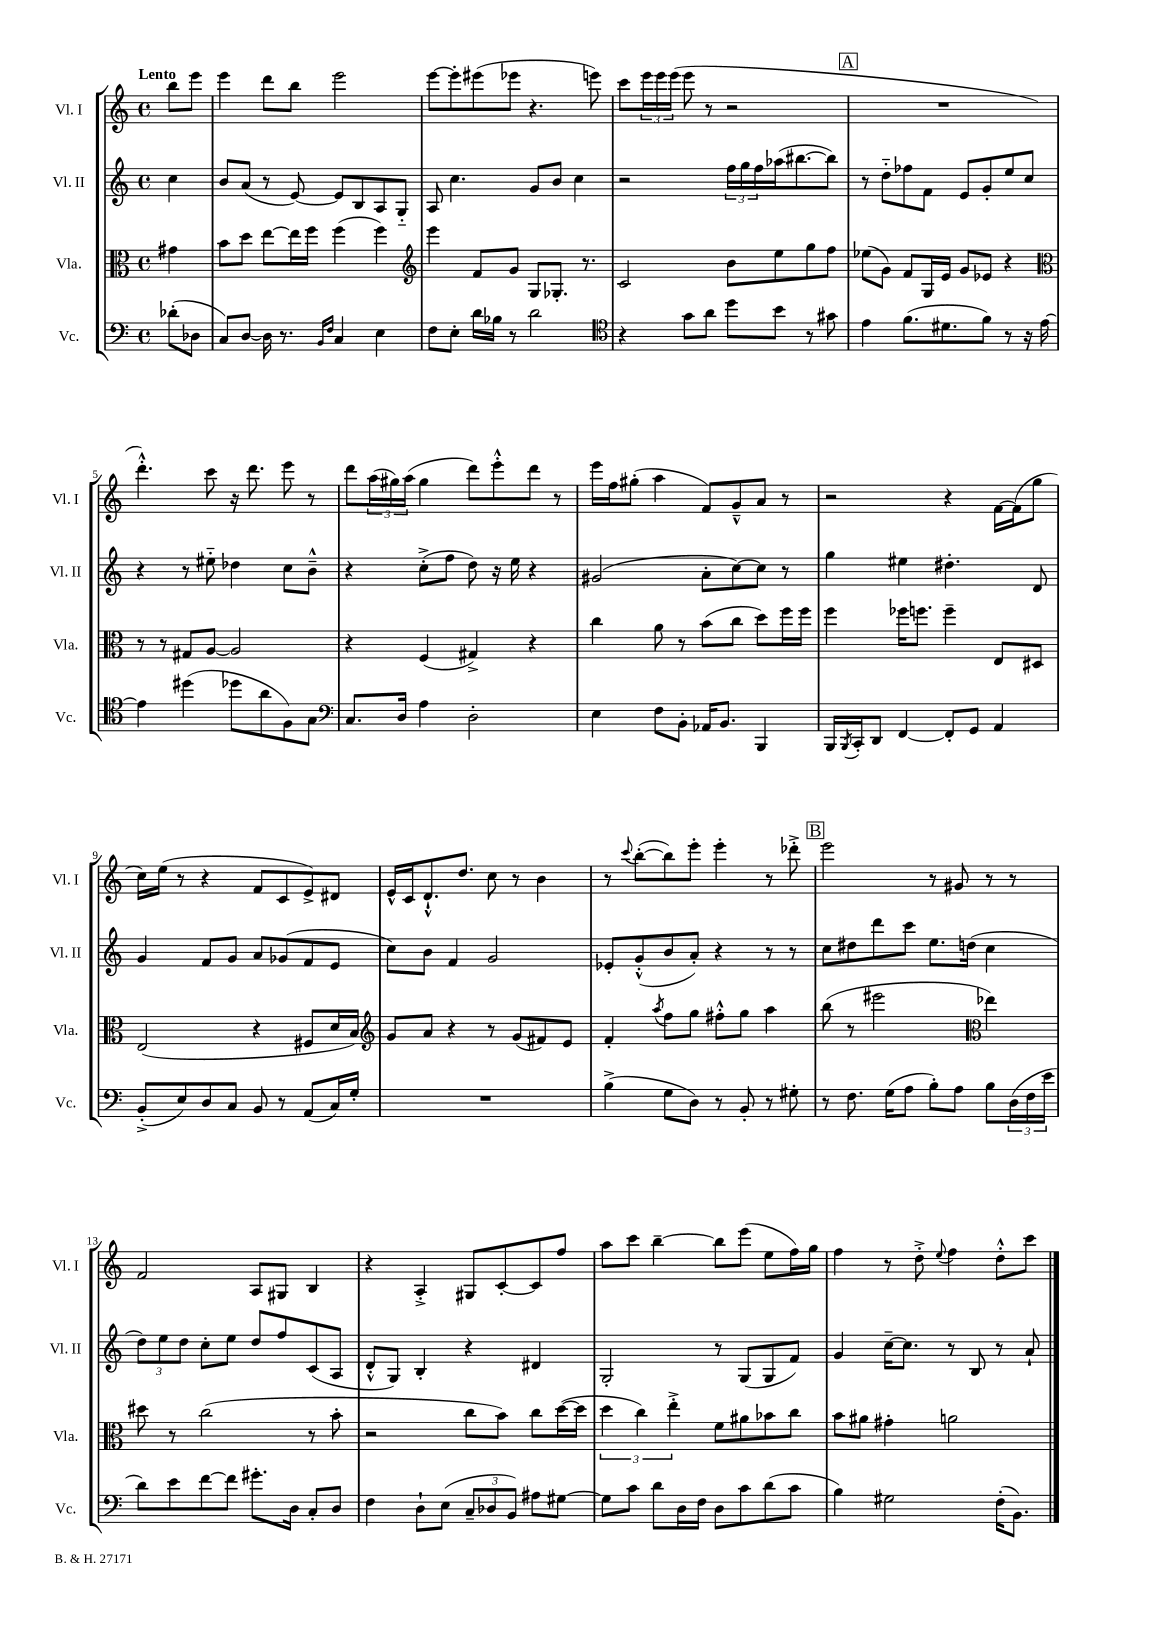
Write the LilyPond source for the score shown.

<<
\new StaffGroup <<
\new Staff = "s0" \with { instrumentName = "Vl. I" shortInstrumentName = "Vl. I" } {
    \clef treble \key c \major \defaultTimeSignature \time 4/4 \partial 4 \tempo "Lento"
    b''8 e'''8 |
    e'''4 d'''8 b''8 e'''2 |
    e'''8~ e'''8-. eis'''8( ees'''8 r4. e'''8) |
    c'''8 \tuplet 3/2 { e'''16 e'''16 e'''16( } e'''8 r8 r2 |
    \mark \markup { \box "A" } R1 |
    d'''4.-.-^) c'''8 r16 d'''8. e'''8 r8 |
    d'''8 \tuplet 3/2 { a''16( gis''16) a''16( } gis''4 d'''8) e'''8-.-^ d'''8 r8 |
    e'''16 f''16 gis''8-.( a''4 f'8) g'8---^ a'8 r8 |
    r2 r4 f'16~ f'16( g''8 |
    c''16) e''16( r8 r4 f'8 c'8 e'8->) dis'8 |
    e'16-^ c'16 d'8.-!-^ d''8. c''8 r8 b'4 |
    r8 \appoggiatura { c'''8 } b''8~-.( b''8) e'''8-. e'''4-. r8 des'''8-.-> |
    \mark \markup { \box "B" } e'''2 r8 gis'8 r8 r8 |
    f'2 a8 gis8 b4 |
    r4 a4-.-> gis8 c'8~-. c'8 f''8 |
    a''8 c'''8 b''4~-- b''8 e'''8( e''8 f''16) g''16 |
    f''4 r8 d''8-.-> \appoggiatura { e''8 } f''4 d''8-.-^ c'''8 \bar "|." |
}
\new Staff = "s1" \with { instrumentName = "Vl. II" shortInstrumentName = "Vl. II" } {
    \clef treble \key c \major \defaultTimeSignature \time 4/4 \partial 4
    c''4 |
    b'8 a'8( r8 e'8~) e'8 b8 a8 g8-_ |
    a8 c''4. g'8 b'8 c''4 |
    r2 \tuplet 3/2 { f''16 g''16 f''16 } aes''16( bis''8.~ bis''8) |
    \mark \markup { \box "A" } r8 d''8-_ fes''8 f'8 e'8 g'8-. e''8 c''8 |
    r4 r8 eis''8-_ des''4 c''8 b'8---^ |
    r4 c''8-.->( f''8 d''8) r16 e''16 r4 |
    gis'2( a'8-. c''8~) c''8 r8 |
    g''4 eis''4 dis''4.-. d'8 |
    g'4 f'8 g'8 a'8 ges'8( f'8 e'8 |
    c''8) b'8 f'4 g'2 |
    ees'8-. g'8-.-^( b'8 a'8-.) r4 r8 r8 |
    \mark \markup { \box "B" } c''8 dis''8 d'''8 c'''8 e''8. d''16( c''4 |
    \tuplet 3/2 { d''8) e''8 d''8 } c''8-. e''8 d''8 f''8 c'8( a8 |
    d'8-.-^ g8) b4-. r4 dis'4 |
    g2-. r8 g8( g8 f'8) |
    g'4 c''16~-- c''8. r8 b8 r8 a'8-! \bar "|." |
}
\new Staff = "s2" \with { instrumentName = "Vla." shortInstrumentName = "Vla." } {
    \clef alto \key c \major \defaultTimeSignature \time 4/4 \partial 4
    gis'4 |
    b'8 d''8 e''8~ e''16 f''16 f''4( f''4) |
    \clef treble e'''4 f'8 g'8 g8 ges8.-. r8. |
    c'2 b'8 e''8 g''8 f''8 |
    \mark \markup { \box "A" } ees''8( g'8) f'8 g16 e'16 g'8 ees'8 r4 |
    \clef alto r8 r8 gis8 a8~ a2 |
    r4 f4( gis4->) r4 |
    c''4 a'8 r8 b'8( c''8 d''8) f''16 f''16 |
    f''4 fes''16 f''8. f''4-- e8 dis8 |
    e2( r4 fis8 d'16 b16) |
    \clef treble g'8 a'8 r4 r8 g'8( fis'8) e'8 |
    f'4-. \acciaccatura { a''8 } f''8 g''8 fis''8-.-^ g''8 a''4 |
    \mark \markup { \box "B" } b''8( r8 eis'''2 \clef alto ees''4) |
    dis''8 r8 c''2( r8 b'8-. |
    r2 c''8 b'8) c''8 d''16~( d''16 |
    \tuplet 3/2 { d''4 c''4) e''4-.-> } f'8 ais'8 bes'8 c''8 |
    b'8 ais'8 gis'4-. a'2 \bar "|." |
}
\new Staff = "s3" \with { instrumentName = "Vc." shortInstrumentName = "Vc." } {
    \clef bass \key c \major \defaultTimeSignature \time 4/4 \partial 4
    des'8-.( des8 |
    c8) d8~ d16 r8. \grace { b,16 f16 } c4 e4 |
    f8 e8-. d'16 bes16 r8 d'2 |
    \clef tenor r4 g'8 a'8 d''8 b'8 r8 gis'8 |
    \mark \markup { \box "A" } e'4 f'8.( dis'8. f'8) r8 r16 e'16~ |
    e'4 dis''4( des''8 a'8 f8) g8 |
    \clef bass c8. d16 a4 d2-. |
    e4 f8 b,8-. aes,16 b,8. b,,4 |
    b,,16 \acciaccatura { b,,8 } c,16-. d,8 f,4~ f,8-. g,8 a,4 |
    b,8-.->( e8) d8 c8 b,8 r8 a,8( c16) g16-. |
    R1 |
    b4->( g8 d8) r8 b,8-. r8 gis8-. |
    \mark \markup { \box "B" } r8 f8. g16( a8 b8-.) a8 b8 \tuplet 3/2 { d16( f16 e'16 } |
    d'8) e'8 f'8~ f'8 gis'8.-. d16 c8-. d8 |
    f4 d8-! e8( \tuplet 3/2 { c8-- des8 b,8) } ais8 gis8~ |
    gis8 c'8 d'8 d16 f16 d8 c'8 d'8( c'8 |
    b4) gis2 f16-.( b,8.) \bar "|." |
}
>>
>>
